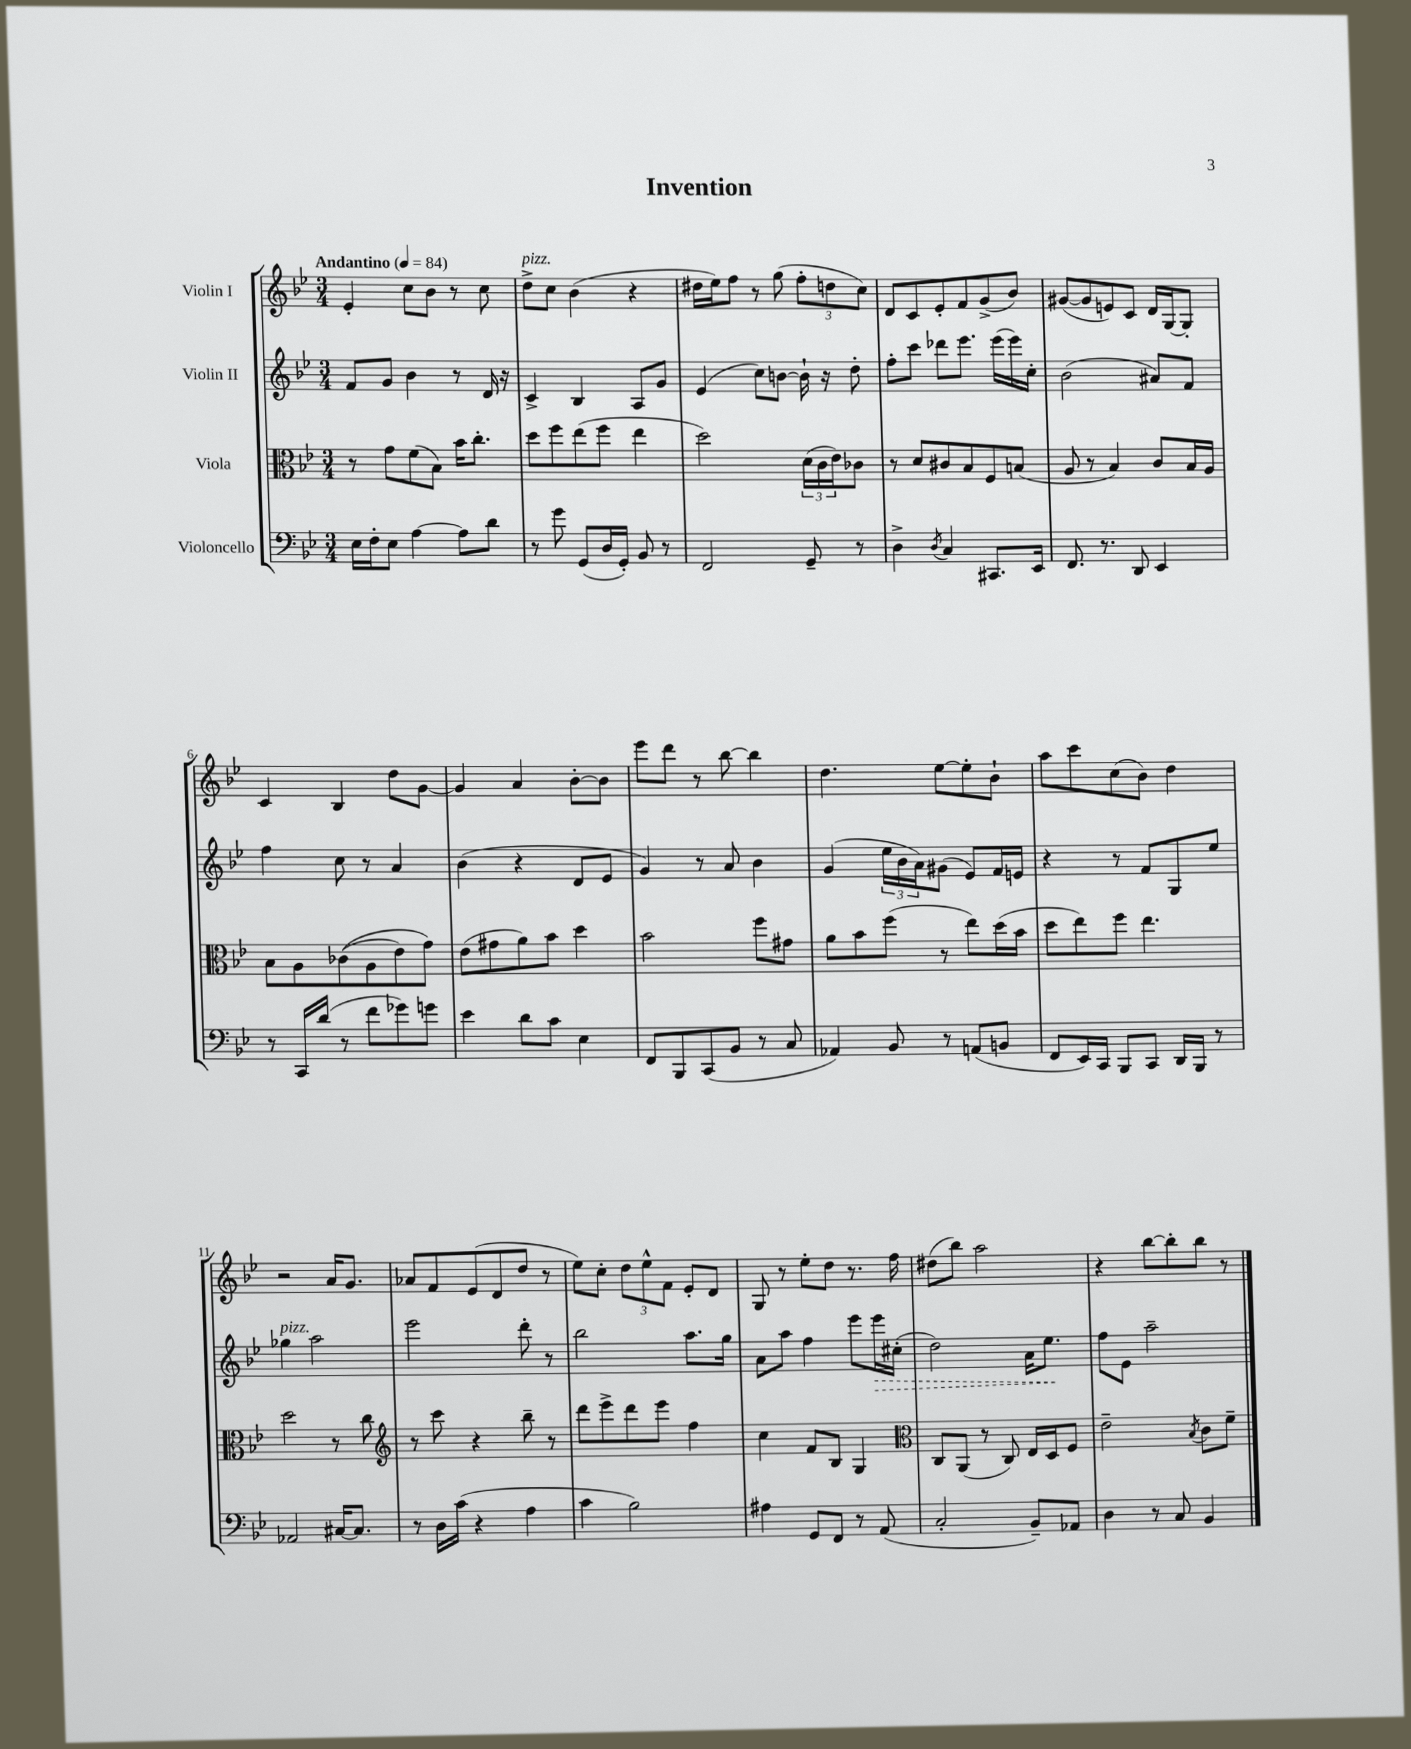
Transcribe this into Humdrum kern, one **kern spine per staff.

**kern	**kern	**kern	**kern
*staff4	*staff3	*staff2	*staff1
*clefF4	*clefC3	*clefG2	*clefG2
*k[b-e-]	*k[b-e-]	*k[b-e-]	*k[b-e-]
*M3/4	*M3/4	*M3/4	*M3/4
*MM84	*MM84	*MM84	*MM84
16E-	8r	8f	4e-'
16F'	.	.	.
8E-	8g	8g	.
[4A	(8f	4b-	8cc
.	8B-)	.	8b-
8A]	16b-	8r	8r
.	8.cc'	.	.
8d	.	16d	8cc
.	.	16r	.
=	=	=	=
8r	8dd	4c^	8dd^
8g	8ff	.	8cc
(8GG	(8ee-	4B-	(4b-
16D	8ff	.	.
16GG')	.	.	.
8BB-	4ee-	8A	4r
8r	.	8g	.
=	=	=	=
2FF	2dd)	(4e-	16dd#
.	.	.	16ee-)
.	.	.	8ff
.	.	8cc)	8r
.	.	[8b	(8gg
8GG~	(24d	16b`]	12ff'
.	24c	.	.
.	.	16r	.
.	24e-)	.	12dd
8r	8c-	8dd'	.
.	.	.	12cc)
=	=	=	=
4D^	8r	8ff'	8d
.	8d	8ccc	8c
8qD	.	.	.
4C	8c#	8ddd-	8e-'
.	8B-	8.eee-	8f
8.CC#	8F	.	(8g^
.	.	(16eee-	.
.	(8B	16eee-)	8b-)
16EE-	.	16cc'	.
=	=	=	=
8.FF	8A	(2b-	([8g#
.	8r	.	8g#]
8.r	.	.	.
.	4B-)	.	8e)
8DD	.	.	8c
4EE-	8c	8a#)	16d
.	.	.	[16G
.	16B-	8f	8G']
.	16A	.	.
=	=	=	=
8r	8B-	4ff	4c
16CC	8A	.	.
(16d	.	.	.
8r	&((8c-	8cc	4B-
8f	8A	8r	.
8g-)	8e-)	4a	8dd
8g	8g&)	.	[8g
=	=	=	=
4e-	(8e-	(4b-	4g]
.	8g#	.	.
8d	8a)	4r	4a
8c	8b-	.	.
4E-	4dd	8d	[8b-'
.	.	8e-	8b-]
=	=	=	=
8FF	2b-	4g)	8eee-
8BBB-	.	.	8ddd
(8CC	.	8r	8r
8BB-	.	8a	[8bb-
8r	8ff	4b-	4bb-]
8C	8g#	.	.
=	=	=	=
4AA-)	8a	(4g	4.dd
.	8b-	.	.
8BB-	(8ff	24ee-	.
.	.	24b-	.
.	.	24a)	.
8r	8r	(8g#	[8ee-
(8AA	8ee-)	8e-)	8ee-']
8BB	(16dd	16f	8b-`
.	16b-	16e	.
=	=	=	=
8FF	8dd	4r	8aa
16EE-)	8ee-)	.	8ccc
16CC	.	.	.
8BBB-	8ff	8r	(8cc
8CC	4.ee-	8f	8b-)
16DD	.	8G	4dd
16BBB-	.	.	.
8r	.	8ee-	.
=	=	=	=
2AA-	2dd	4gg-	2r
.	.	2aa	.
[16C#	8r	.	16a
8.C#]	.	.	8.g
.	8cc	.	.
=	=	=	=
*	*clefG2	*	*
8r	8r	2eee-	8a-
16D	8ccc	.	8f
(16c	.	.	.
4r	4r	.	(8e-
.	.	.	8d
4A	8bb-~	8ddd'	8dd
.	8r	8r	8r
=	=	=	=
4c	8ddd	2bb-	8ee-)
.	8eee-^	.	8cc'
2B-)	8ddd	.	12dd
.	.	.	12ee-^^
.	8eee-	.	.
.	.	.	12f
.	4ff	8.aa	8e-'
.	.	.	8d
.	.	16gg	.
=	=	=	=
4A#	4cc	8a	8G
.	.	8aa	8r
8GG	8f	4ff	8ee-'
8FF	8B-	.	8dd
8r	4G	8eee-	8.r
(8AA	.	16eee-	.
.	.	(16cc#'	16ff
=	=	=	=
*	*clefC3	*	*
2C'	8C	2dd)	(8dd#
.	(8AA	.	8bb-)
.	8r	.	2aa
.	8C)	.	.
8BB-~)	16E-	16a	.
.	16D	8.ee-	.
8AA-	8F	.	.
=	=	=	=
4D	2e-~	8ff	4r
.	.	8e-	.
8r	.	2aa~	[8bb-
8C	.	.	8bb-']
.	8qB-	.	.
4BB-	8c	.	8bb-
.	8f~	.	8r
==	==	==	==
*-	*-	*-	*-
